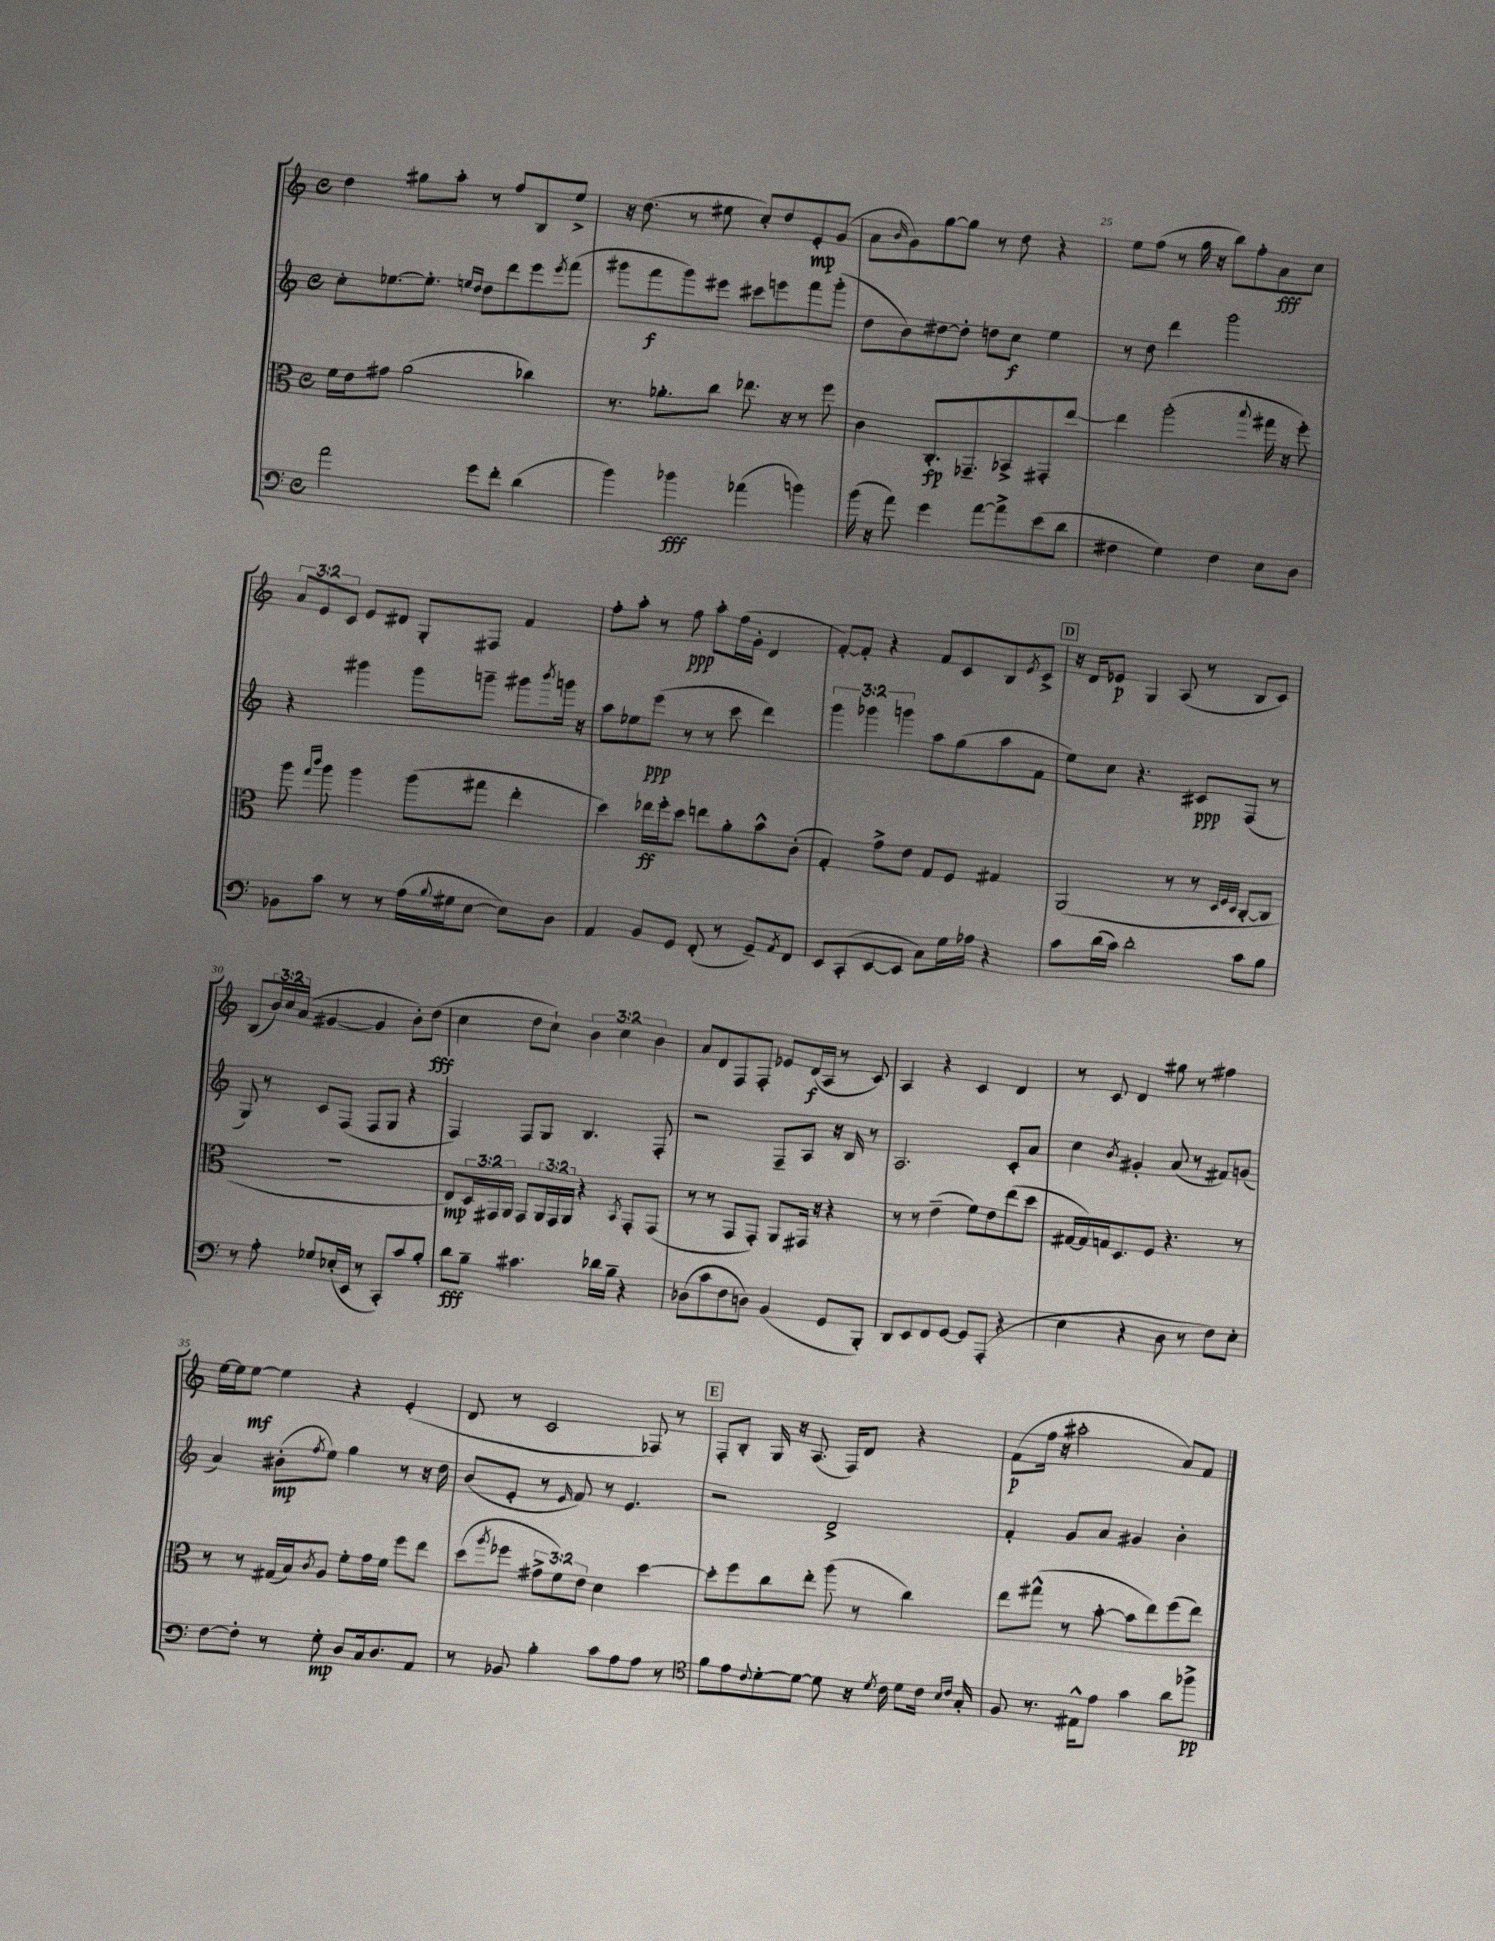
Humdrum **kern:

**kern	**dynam	**kern	**dynam	**kern	**dynam	**kern	**dynam
*part4	*part4	*part3	*part3	*part2	*part2	*part1	*part1
*staff4	*staff4	*staff3	*staff3	*staff2	*staff2	*staff1	*staff1
*clefF4	*	*clefC3	*	*clefG2	*	*clefG2	*
*k[]	*	*k[]	*	*k[]	*	*k[]	*
*M4/4	*	*M4/4	*	*M4/4	*	*M4/4	*
*met(c)	*	*met(c)	*	*met(c)	*	*met(c)	*
=22	=22	=22	=22	=22	=22	=22	=22
2a\	.	16f\LL	.	8cc'\L	.	4dd\	.
.	.	16e\J	.	.	.	.	.
.	.	8g#X\J	.	[8.ee-X\	.	.	.
.	.	(2a\	.	.	.	8gg#X\L	.
.	.	.	.	8.ee-'\J]	.	.	.
.	.	.	.	.	.	8aa'\J	.
.	.	.	.	16qqeen/LL	.	.	.
.	.	.	.	16qqdd/JJ	.	.	.
8g\L	.	.	.	8dd\L	.	8r	.
8f'\J	.	.	.	8ddd\	.	8ff/L	.
(4d\	.	4cc-X\)	.	8eee\	.	8B/	.
.	.	.	.	8qeee/	.	.	.
.	.	.	.	(8fff\J	.	8ee^/J	.
=23	=23	=23	=23	=23	=23	=23	=23
4b\)	.	8.r	.	8ggg#X\L	.	16r	.
.	.	.	.	.	.	(8.dd\	.
.	.	.	.	8fff\	f	.	.
.	.	8.a-X'\L	.	.	.	.	.
4b-X\	fff	.	.	8ggg#\)	.	8r	.
.	.	8cc\J	.	8eee#X\J	.	8ee#X\	.
(4a-X\	.	8.ee-X\	.	8ccc#X\L	.	8cc'/L)	.
.	.	.	.	8eeen\	.	8dd/	.
.	.	16r	.	.	.	.	.
4bn\)	.	8r	.	8fff\	.	8e'/	mp
.	.	8ff\	.	(8ggg#'\J	.	(8g/J	.
=24	=24	=24	=24	=24	=24	=24	=24
(16b\	.	4c\	.	8dd\L	.	8a\L	.
16r	.	.	.	.	.	.	.
.	.	.	.	.	.	16qqb/	.
8a\)	.	.	.	8b\)	.	8g\)	.
4g\	.	8.C'/L	fp	[8dd#X\	.	[8gg\	.
.	.	.	.	8dd#'\J]	.	8gg\J]	.
.	.	8.GG-X~/	.	.	.	.	.
[8a\L	.	.	.	8ddn\L	.	8r	.
8a^\]	.	8BB-X^/	.	8cc\J	f	8dd\	.
(8e\	.	8GG#X'/	.	4ee\	.	4r	.
8d\J	.	[8ee/J	.	.	.	.	.
=25	=25	=25	=25	=25	=25	=25	=25
4F#X\	.	4ee\]	.	8r	.	8ee\L	.
.	.	.	.	8dd\	.	(8ff\J	.
4G\)	.	(2aa'\	.	4ddd\	.	8r	.
.	.	.	.	.	.	16gg\	.
.	.	.	.	.	.	16r	.
4F#\	.	.	.	2ggg\	.	8bb\L)	.
.	.	.	.	.	.	8ff'\	.
.	.	8qqbb/	.	.	.	.	.
8E\L	.	16gg#X\	.	.	.	8a\	fff
.	.	16r	.	.	.	.	.
8D\J	.	8ff'\)	.	.	.	8cc\J	.
!!LO:LB:g=z
=26	=26	=26	=26	=26	=26	=26	=26
8BB-X\L	.	8aa\	.	4r	.	12a/L	.
.	.	.	.	.	.	12e/	.
.	.	16qqgg/LL	.	.	.	.	.
.	.	16qqccc/JJ	.	.	.	.	.
8c\J	.	8aa\	.	.	.	.	.
.	.	.	.	.	.	12c/J	.
8r	.	4aa\	.	4ggg#X\	.	8e/L	.
8r	.	.	.	.	.	8d#X/J	.
(16A\LL	.	(8aa\L	.	8ggg#\L	.	8G'/L	.
8qqB/	.	.	.	.	.	.	.
16G#X\J	.	.	.	.	.	.	.
[8E\J	.	8gg#X\J	.	8gggn~\J	.	8F#X/J	.
8E\L])	.	4ee'\	.	8ggg#X\L	.	4f/	.
.	.	.	.	8qbbb/	.	.	.
8D\J	.	.	.	16gggn\Jk	.	.	.
.	.	.	.	16r	.	.	.
=27	=27	=27	=27	=27	=27	=27	=27
4AA/	.	4dd\)	.	8aa\L	.	8ff'\L	.
.	.	.	.	8ee-X\	.	8aa'\J	.
8BB/L	.	16ee-X\LL	ff	(8eee\J	ppp	8r	.
.	.	16ff'\J	.	.	.	.	.
8GG/J	.	8dd\J	.	8r	.	8ff\	ppp
(8FF'/	.	8een\L	.	8r	.	8aa'\L	.
8r	.	8a'\	.	8ccc\	.	(16ff\L	.
.	.	.	.	.	.	16g'\JJ	.
8GG~/L)	.	8b^^\	.	4ddd\)	.	4d/	.
8qAA/	.	.	.	.	.	.	.
8FF/J	.	(8c'\J	.	.	.	.	.
=28	=28	=28	=28	=28	=28	=28	=28
8EE/L	.	4G'/)	.	6ggg\	.	[8f'/L)	.
(8CC'/	.	.	.	.	.	8f'/J]	.
.	.	.	.	6ggg-X\	.	.	.
[8EE/	.	8g^\L	.	.	.	4r	.
.	.	.	.	6gggn\	.	.	.
8EE/J]	.	8e\J	.	.	.	.	.
8C\L)	.	8G/L	.	8aa\L	.	8f/L	.
16G\L	.	8F/J	.	(8gg\	.	8c/	.
16A-X\JJ	.	.	.	.	.	.	.
4r	.	4G#X/	.	8aa\	.	8B/	.
.	.	.	.	.	.	8qe/	.
.	.	.	.	8f\J	.	8c^/J	.
!!LO:REH:place=s1:t=D
=29	=29	=29	=29	=29	=29	=29	=29
8c\L	.	(2AA/	.	8ee\L)	.	16r	.
.	.	.	.	.	.	16d/KL	.
(16d\L	.	.	.	8cc\J	.	8e-X/J	p
16c\JJ)	.	.	.	.	.	.	.
2d'\	.	.	.	4.r	.	4G/	.
.	.	8r	.	.	.	(8A/	.
.	.	8r	.	8c#X/L	ppp	8r	.
.	.	32qqD/LLL	.	.	.	.	.
.	.	32qqF/	.	.	.	.	.
.	.	32qqD/JJJ	.	.	.	.	.
8c\L	.	[8C'/L	.	(8F/J	.	8B/L	.
8B\J	.	8C/J]	.	8r	.	8c/J)	.
!!LO:LB:g=z
=30	=30	=30	=30	=30	=30	=30	=30
8r	.	1r	.	8G/)	.	(8B/L	.
8A'\	.	.	.	8r	.	24b/L)	.
.	.	.	.	.	.	24cc/	.
.	.	.	.	.	.	(24a/JJ	.
8G-X/L	.	.	.	8c/L	.	[4g#X/	.
(16E-X'/L	.	.	.	(8F/J	.	.	.
16EE/JJ	.	.	.	.	.	.	.
8r	.	.	.	8F/L	.	4g#/]	.
8CC'/L)	.	.	.	8G/J	.	.	.
8c/	.	.	.	4r	.	8b'\L)	.
8B'/J	.	.	.	.	.	(8dd\J	fff
=31	=31	=31	=31	=31	=31	=31	=31
8d\L	fff	8E/L)	mp	4F/)	.	4cc\	.
8B~\J	.	24D/L	.	.	.	.	.
.	.	24GG#X/	.	.	.	.	.
.	.	24AA/JJ	.	.	.	.	.
4.c#X\	.	8GG#/L	.	8F/L	.	8dd\L	.
.	.	24AA/L	.	8G/J	.	8cc`\J)	.
.	.	24GG#/	.	.	.	.	.
.	.	24AA/JJ	.	.	.	.	.
.	.	4r	.	4.B/	.	6b\	.
16d-X\LL	.	.	.	.	.	.	.
.	.	.	.	.	.	6cc\	.
16B~\JJ	.	.	.	.	.	.	.
.	.	8qBB/	.	.	.	.	.
4r	.	8GG#'/L	.	.	.	.	.
.	.	.	.	.	.	6b\	.
.	.	(8GG#/J	.	8F'/	.	.	.
=32	=32	=32	=32	=32	=32	=32	=32
(8D-X\L	.	8r	.	2r	.	8a/L	.
8c\	.	8r	.	.	.	8d/	.
8F\	.	8GG/L	.	.	.	8F/	.
8Dn\J)	.	8GG'/J)	.	.	.	8F'/J	.
(4BB/	.	8AA/L	.	8F~/L	.	8e-X/L	.
.	.	16GG#X/Jk	.	8A/J	.	(16d/L	f
.	.	16r	.	.	.	16A/JJ	.
8GG/L	.	4r	.	16r	.	8r	.
.	.	.	.	16B/	.	.	.
8BBB'/J)	.	.	.	8r	.	8c/)	.
=33	=33	=33	=33	=33	=33	=33	=33
8DD/L	.	8r	.	2.A/	.	4A/	.
8EE/	.	8r	.	.	.	.	.
8FF/	.	(4e~\	.	.	.	4r	.
[8GG/J	.	.	.	.	.	.	.
8GG/L]	.	8f\L)	.	.	.	4c/	.
(8AAA'/J	.	8e\	.	.	.	.	.
4r	.	(8ee\	.	8c'/L	.	4d/	.
.	.	8dd\J	.	8a/J	.	.	.
=34	=34	=34	=34	=34	=34	=34	=34
4E\	.	[16G#X/LL	.	4cc\	.	8r	.
.	.	16G#/])	.	.	.	.	.
.	.	16Gn/J	.	.	.	8c/	.
.	.	8.D/	.	.	.	.	.
.	.	.	.	8qb/	.	.	.
4r	.	.	.	4g#X'/	.	4d/	.
.	.	8F/J	.	.	.	.	.
8D\	.	4.r	.	(8a/	.	8gg#X\	.
8r	.	.	.	8r	.	8r	.
8F\L)	.	.	.	8f#X/L)	.	4ff#X\	.
8E'\J	.	8r	.	(8gn/J	.	.	.
!!LO:LB:g=z
=35	=35	=35	=35	=35	=35	=35	=35
[8F\L	.	8r	.	4a/)	.	[16ee\LL	.
.	.	.	.	.	.	16ee\J]	.
8F'\J]	.	8r	.	.	.	[8ee\J	mf
8r	.	(16G#X/LL	.	(8b#X'\L	mp	4ee\]	.
.	.	16B/J)	.	.	.	.	.
.	.	8qc/	.	8qff/	.	.	.
8G'\	mp	8A/J	.	8ee\J)	.	.	.
8D/L	.	8f'\L	.	4gg\	.	4r	.
16C/k	.	16g\L	.	.	.	.	.
8.D/	.	16f\JJ	.	.	.	.	.
.	.	8ff\L	.	8r	.	(4e'/	.
8AA/J	.	8ee\J	.	16r	.	.	.
.	.	.	.	16dd\	.	.	.
=36	=36	=36	=36	=36	=36	=36	=36
8r	.	(8dd\L	.	(8b/L	.	8d/	.
.	.	8qaa/	.	.	.	.	.
8BB-X/	.	8ff-X\J	.	8e'/J	.	8r	.
4B'\	.	12g#X^\L	.	8r	.	2c/	.
.	.	12f\)	.	.	.	.	.
.	.	.	.	16qqe/	.	.	.
.	.	.	.	8f/)	.	.	.
.	.	12e\J	.	.	.	.	.
8c\L	.	4d\	.	8r	.	.	.
8A\	.	.	.	4.e/	.	.	.
8A\J	.	[4dd\	.	.	.	8F-X/)	.
8r	.	.	.	.	.	8r	.
!!LO:REH:place=s1:t=E
=37	=37	=37	=37	=37	=37	=37	=37
*clefC4	*	*	*	*	*	*	*
8f\L	.	8dd'\L]	.	2r	.	8F'/L	.
8e\	.	8ff\	.	.	.	8B'/J	.
8qqc/	.	.	.	.	.	.	.
[8d'\	.	8cc\	.	.	.	16G/	.
.	.	.	.	.	.	16r	.
8d\J_	.	8ee'\J	.	.	.	(8.A/	.
8d\]	.	(8aa\	.	2d^/	.	.	.
.	.	.	.	.	.	16F/KL)	.
16r	.	8r	.	.	.	8d/J	.
8qd/	.	.	.	.	.	.	.
16c\	.	.	.	.	.	.	.
8d\L	.	4cc\)	.	.	.	4r	.
16c\Jk	.	.	.	.	.	.	.
16qqB/LL	.	.	.	.	.	.	.
16qqc/JJ	.	.	.	.	.	.	.
16G'/	.	.	.	.	.	.	.
=38	=38	=38	=38	=38	=38	=38	=38
8F/	.	8ee\L	.	4f'/	.	(8f\L	p
8.r	.	(8gg#X^^\J	.	.	.	16ff\Jk	.
.	.	.	.	.	.	16r	.
.	.	8r	.	8g/L	.	2aa#X'\	.
16E#X^^\KL	.	.	.	.	.	.	.
8e\J	.	[8b'\	.	8a/J	.	.	.
4g\	.	8b\L]	.	4g#X/	.	.	.
.	.	8ee\)	.	.	.	.	.
8a\L	.	(8ff\	.	4b'\	.	8a/L)	.
8ff-X^\J	pp	8ee\J)	.	.	.	8f/J	.
==	==	==	==	==	==	==	==
*-	*-	*-	*-	*-	*-	*-	*-
